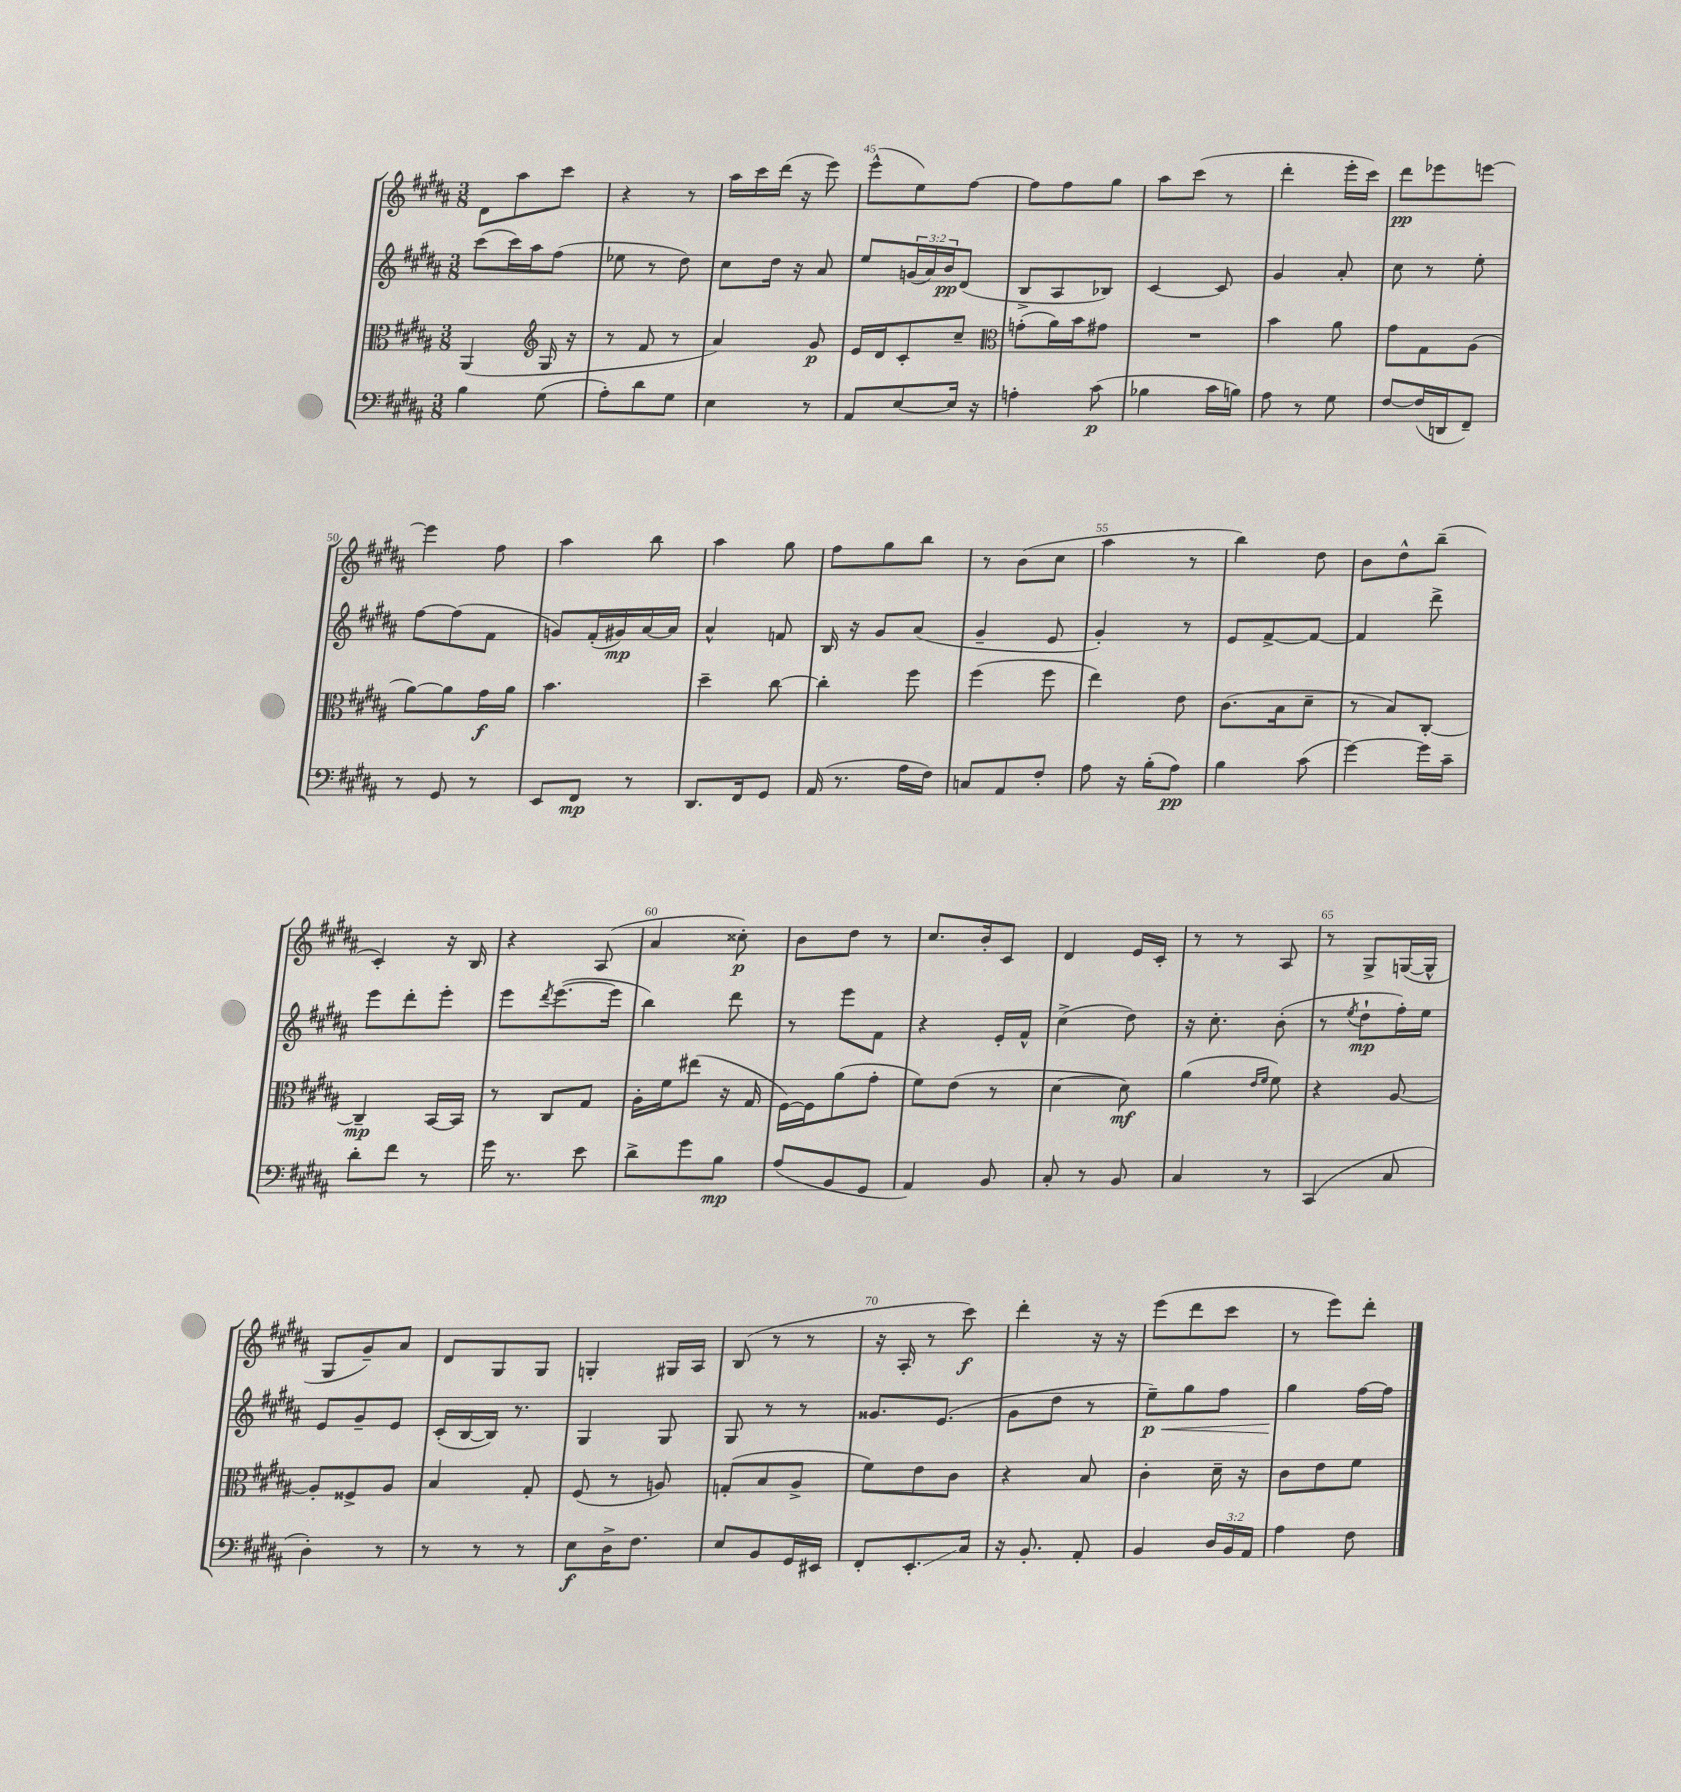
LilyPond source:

<<
\new StaffGroup <<
\new Staff = "s0" {
    \clef treble \key b \major \numericTimeSignature \time 3/8
    dis'8 ais''8 cis'''8 |
    r4 r8 |
    ais''16 cis'''16 dis'''16( r16 e'''8) |
    e'''8-^( e''8) fis''8~ |
    fis''8 fis''8 gis''8 |
    ais''8 cis'''8( r8 |
    dis'''4-. e'''16-. cis'''16) |
    dis'''8\pp ees'''8 e'''8~ |
    e'''4 fis''8 |
    ais''4 b''8 |
    ais''4 gis''8 |
    fis''8 gis''8 b''8 |
    r8 b'8( cis''8 |
    ais''4 r8 |
    b''4) dis''8 |
    b'8 dis''8-^ b''8--( |
    cis'4-.) r16 b16 |
    r4 ais8( |
    ais'4 cisis''8-.\p) |
    b'8 dis''8 r8 |
    cis''8. b'16-. cis'8 |
    dis'4 e'16 cis'16-. |
    r8 r8 ais8 |
    r8 gis8-> g16~( g16-^ |
    gis8 gis'8--) ais'8 |
    dis'8 gis8 gis8 |
    g4-. gis16 ais16 |
    b8( r8 r8 |
    r16 ais16-. r8 cis'''8\f) |
    dis'''4-. r16 r16 |
    e'''8( dis'''8 cis'''8 |
    r8 e'''8) dis'''8-. \bar "|." |
}
\new Staff = "s1" {
    \clef treble \key b \major \numericTimeSignature \time 3/8 \override Staff.TupletNumber.text = #tuplet-number::calc-fraction-text
    cis'''8( cis'''16) ais''16 fis''8( |
    ees''8 r8 dis''8) |
    cis''8 dis''16 r16 ais'8 |
    e''8 \tuplet 3/2 { g'16( ais'16) b'16\pp } dis'8( |
    b8-> ais8 bes8) |
    cis'4~ cis'8 |
    gis'4 ais'8-. |
    cis''8 r8 e''8-. |
    fis''8~ fis''8( fis'8 |
    g'8) fis'16-.( gis'16\mp) ais'16~ ais'16 |
    ais'4-^ f'8 |
    b16 r16 gis'8 ais'8( |
    gis'4-- e'8 |
    gis'4-.) r8 |
    e'8 fis'8~-> fis'8~ |
    fis'4 dis'''8-> |
    e'''8 dis'''8-. e'''8-. |
    e'''8 \acciaccatura { dis'''8 } e'''8.~( e'''16 |
    b''4) dis'''8 |
    r8 e'''8 fis'8 |
    r4 e'16-. fis'16-^ |
    cis''4->( dis''8) |
    r16 cis''8.-. b'8-.( |
    r8 \acciaccatura { e''8 } dis''8-!\mp fis''16-.) e''16 |
    e'8 gis'8-- e'8 |
    cis'16-.( b16~ b16) r8. |
    gis4 gis8 |
    gis8 r8 r8 |
    gisis'8. e'8.( |
    gis'8 dis''8 r8 |
    e''8--\p\<) gis''8 fis''8 |
    gis''4\! fis''16~ fis''16 \bar "|." |
}
\new Staff = "s2" {
    \clef alto \key b \major \numericTimeSignature \time 3/8
    ais,4( \clef treble gis16 r16 |
    r8 fis'8 r8 |
    ais'4) gis'8\p |
    e'16 dis'16 cis'8-. cis''8-- |
    \clef alto g'8-.( ais'16) b'16 gis'8 |
    R4. |
    b'4 ais'8 |
    gis'8 gis8 ais8( |
    ais'8~) ais'8 gis'16\f ais'16 |
    b'4. |
    dis''4-- cis''8~ |
    cis''4-. fis''8 |
    fis''4( fis''8 |
    e''4) e'8 |
    cis'8.( b16 dis'8-- |
    r8 b8) cis8~-. |
    cis4--\mp b,16~ b,16 |
    r8 cis8 gis8 |
    ais16-. fis'16 eis''8( r16 gis16 |
    fis16~) fis16 ais'8( gis'8-. |
    fis'8) e'8( r8 |
    dis'4~ dis'8\mf) |
    ais'4( \grace { e'16 fis'16 } fis'8) |
    r4 ais8~ |
    ais8-. fisis8-> ais8 |
    b4 gis8-. |
    fis8( r8 a8) |
    g8-.( b8 ais8-> |
    fis'8) e'8 cis'8 |
    r4 b8 |
    cis'4-. dis'16-- r16 |
    cis'8 e'8 fis'8 \bar "|." |
}
\new Staff = "s3" {
    \clef bass \key b \major \numericTimeSignature \time 3/8 \override Staff.TupletNumber.text = #tuplet-number::calc-fraction-text
    b4 gis8( |
    ais8-.) dis'8 gis8 |
    e4 r8 |
    ais,8 e8~ e16 r16 |
    a4-. cis'8\p( |
    bes4 cis'16 b16) |
    ais8 r8 gis8 |
    fis8~ fis16( d,16 fis,8--) |
    r8 gis,8 r8 |
    e,8 fis,8\mp r8 |
    dis,8. fis,16 gis,8 |
    ais,16( r8. ais16 fis16) |
    c8 ais,8 fis8-. |
    ais8 r16 b16-.( ais8\pp) |
    b4 cis'8( |
    gis'4~) gis'16 cis'16-- |
    dis'8-. fis'8 r8 |
    gis'16 r8. e'8 |
    dis'8-> gis'8 b8\mp |
    ais8( b,8 gis,8 |
    ais,4) b,8 |
    cis8-. r8 b,8 |
    cis4 r8 |
    cis,4( cis8 |
    dis4-.) r8 |
    r8 r8 r8 |
    e8\f dis16-> fis8. |
    e8 b,8 gis,16 eis,16 |
    fis,8-. e,8.-.\glissando cis16 |
    r16 b,8.-. ais,8-. |
    b,4 \tuplet 3/2 { dis16 b,16 ais,16 } |
    ais4 fis8 \bar "|." |
}
>>
>>
\layout { \context { \Score currentBarNumber = #42 \override BarNumber.break-visibility = ##(#f #t #t) barNumberVisibility = #(every-nth-bar-number-visible 5) } }
